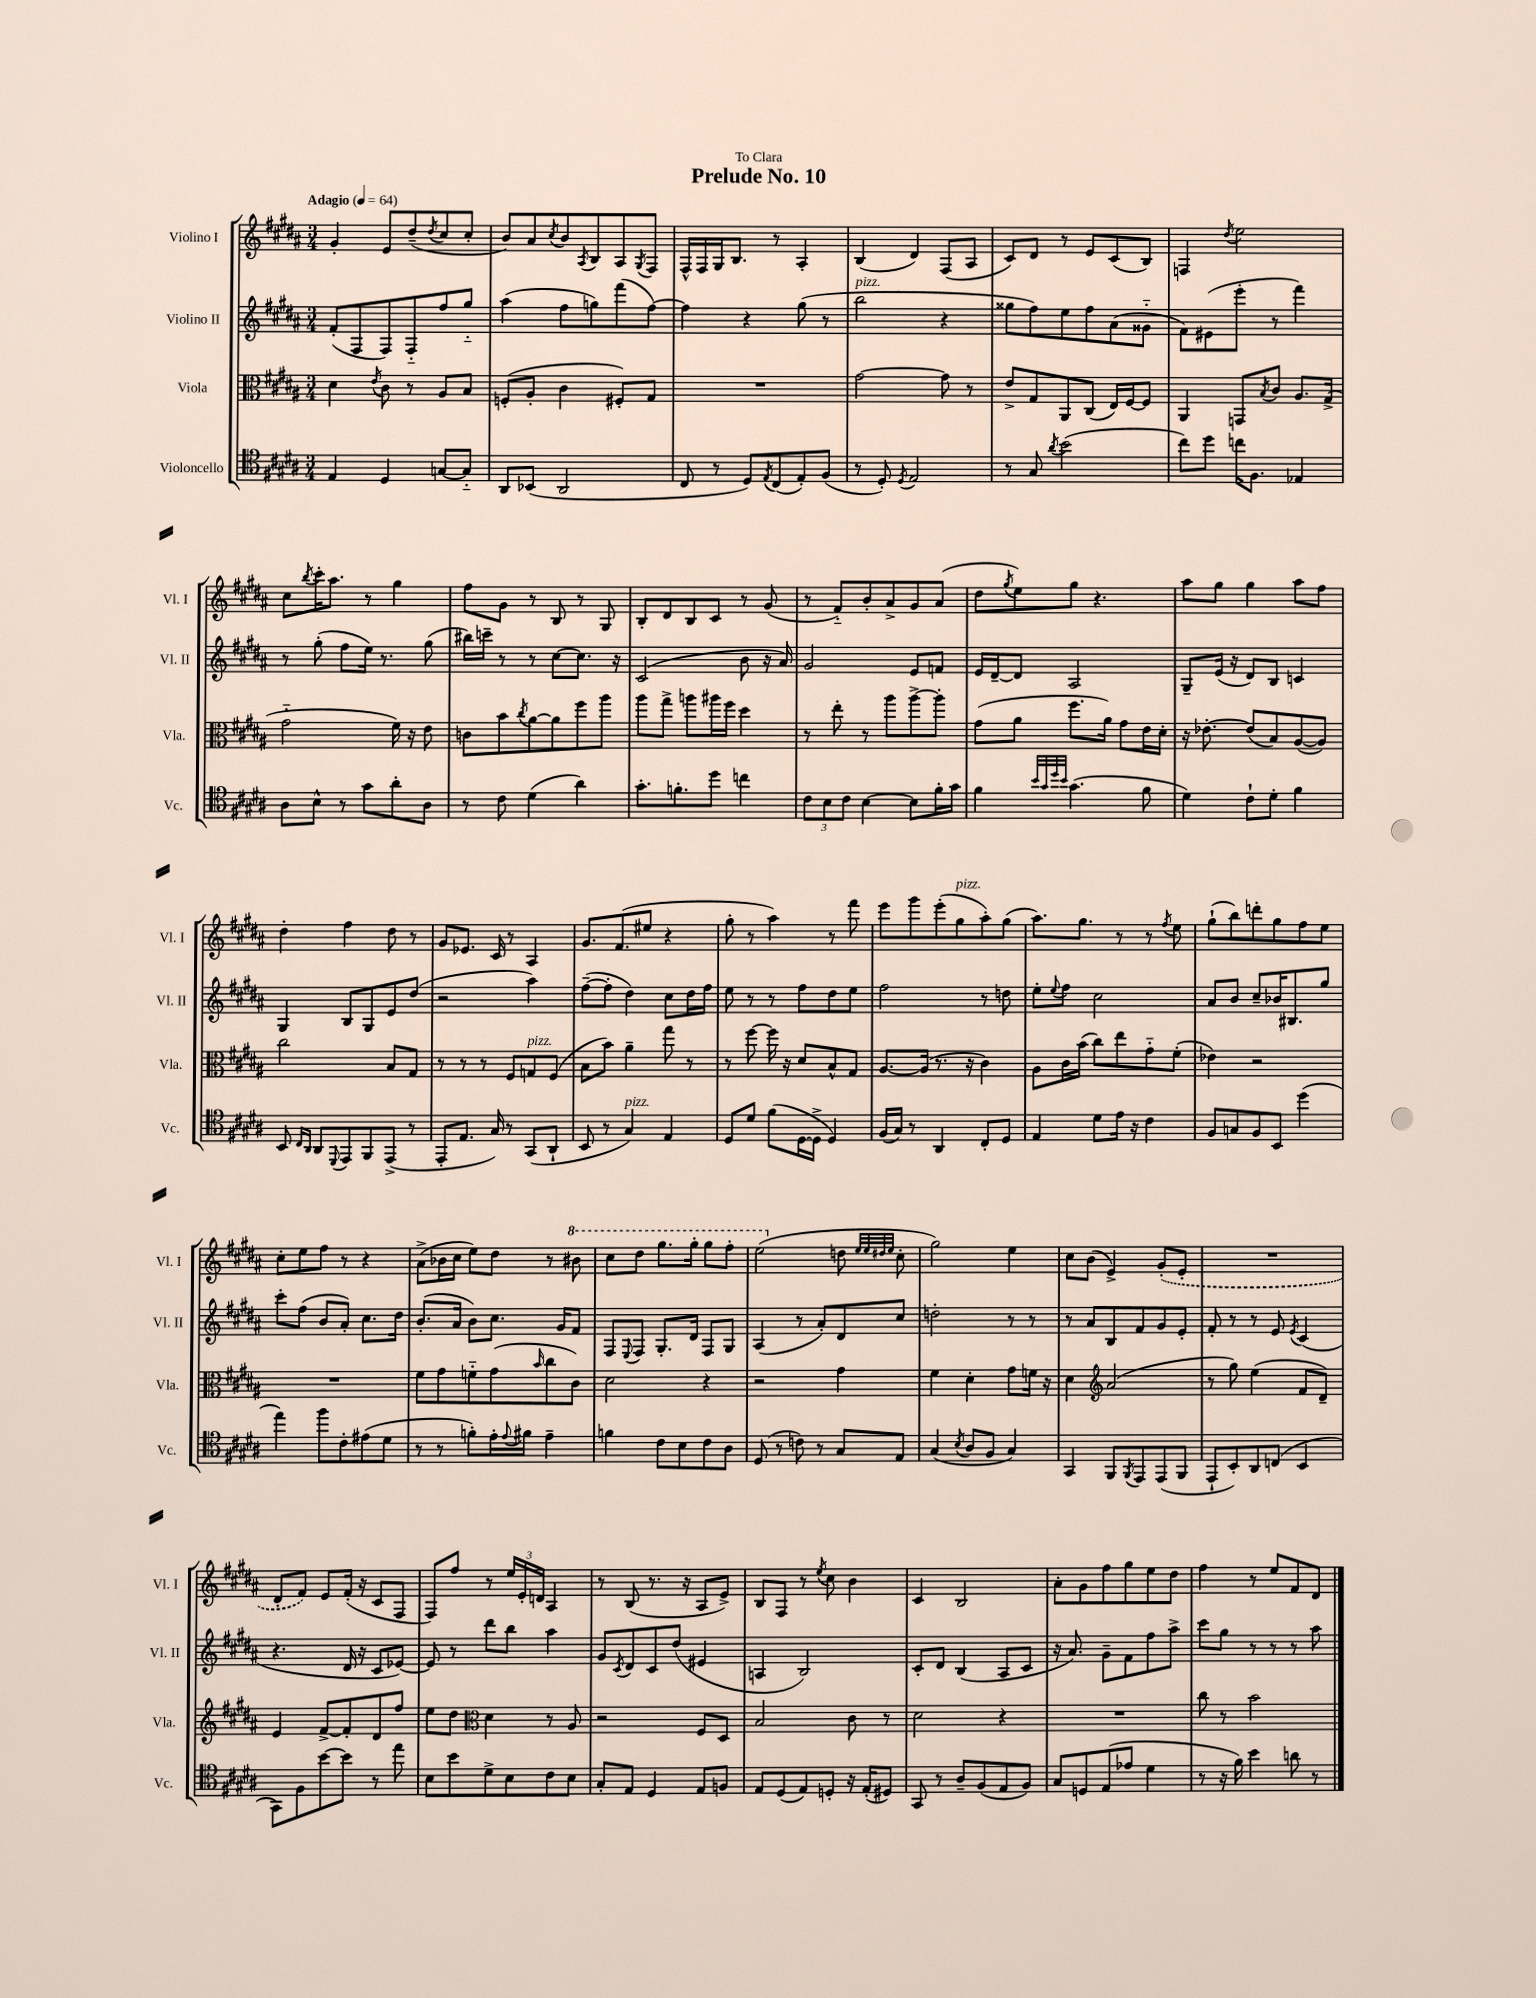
\header { title = "Prelude No. 10" dedication = "To Clara" }
<<
\new StaffGroup <<
\new Staff = "s0" \with { instrumentName = "Violino I" shortInstrumentName = "Vl. I" } {
    \clef treble \key b \major \numericTimeSignature \time 3/4 \tempo "Adagio" 4 = 64
    gis'4-. e'8 dis''8--( \acciaccatura { dis''8 } cis''8 cis''8-. |
    b'8) ais'8 \acciaccatura { cis''8 } b'8 \acciaccatura { ais8 } b8 ais8 \acciaccatura { gis8 } fis8 |
    fis16-^ fis16 gis16 b8. r8 ais4-. |
    b4( dis'4) fis8( ais8 |
    cis'8) dis'8 r8 e'8 cis'8( b8) |
    f4 \acciaccatura { dis''8 } e''2 |
    cis''8 \acciaccatura { b''8 } cis'''16-. ais''8. r8 gis''4 |
    fis''8 gis'8 r8 b8 r8 gis8 |
    b8-. dis'8 b8 cis'8 r8 gis'8( |
    r8 fis'8-_) b'8-. ais'8-> gis'8 ais'8( |
    dis''8 \acciaccatura { gis''8 } e''8) gis''8 r4. |
    ais''8 gis''8 gis''4 ais''8 fis''8 |
    dis''4-. fis''4 dis''8 r8 |
    gis'8 ees'8. cis'16 r8 ais4 |
    gis'8. fis'8.( eis''8 r4 |
    gis''8-. r8 ais''4) r8 fis'''8 |
    e'''8 gis'''8 e'''8-.( gis''8^\markup { \italic "pizz." } ais''8-.) gis''8( |
    ais''8.) gis''8. r8 r8 \acciaccatura { fis''8 } e''8 |
    gis''8-!( b''8) d'''8-. gis''8 fis''8 e''8 |
    cis''8-. e''8 fis''8 r8 r4 |
    ais'8->( bes'16 cis''16 e''8) dis''8 r8 \ottava #1 bis''8 |
    cis'''8 dis'''8 gis'''8. gis'''16-. gis'''8 fis'''8-. |
    e'''2( \ottava #0 d''8 \grace { e''32 e''32 dis''32 e''32 } cis''8-. |
    gis''2) e''4 |
    cis''8 b'8( e'4->) \once \slurDashed gis'8-.( e'8-. |
    R2. |
    dis'8-. fis'8) e'8 fis'16-.( r16 cis'8 fis8 |
    fis8) fis''8 r8 \tuplet 3/2 { e''16 e'16-. d'16 } ais4 |
    r8 b8( r8. r16 ais8 e'8->) |
    b8 fis8 r8 \acciaccatura { e''8 } cis''8 b'4 |
    cis'4 b2 |
    ais'8-. gis'8 fis''8 gis''8 e''8 dis''8 |
    fis''4 r8 e''8 fis'8 dis'8 \bar "|." |
}
\new Staff = "s1" \with { instrumentName = "Violino II" shortInstrumentName = "Vl. II" } {
    \clef treble \key b \major \numericTimeSignature \time 3/4
    fis'8-.( fis8 fis8) fis8-_ fis''8 gis''8-_ |
    ais''4( fis''8 g''8) fis'''8( fis''8~) |
    fis''4 r4 gis''8( r8 |
    b''2^\markup { \italic "pizz." } r4 |
    gisis''8 fis''8) e''8 fis''8 ais'8( gisis'8-_ |
    fis'8) eis'8( e'''8-. r8 fis'''4) |
    r8 gis''8-.( fis''8 e''16) r8. gis''8( |
    bis''16) c'''16-- r8 r8 cis''8~ cis''8. r16 |
    cis'2( b'8 r16 ais'16) |
    gis'2 e'8 f'8 |
    e'16 dis'16~-- dis'8 ais2 |
    gis8-- e'16( r16 dis'8) b8 c'4 |
    gis4 b8 gis8 e'8 dis''8( |
    r2 ais''4) |
    fis''8~--( fis''8-. dis''4) cis''8 dis''16 fis''16 |
    e''8 r8 r8 fis''8 dis''8 e''8 |
    fis''2 r8 d''8 |
    e''8-. \appoggiatura { e''8 } fis''8 cis''2 |
    ais'8 b'8 cis''8-- bes'16 bis8. gis''8 |
    cis'''8-. fis''8( b'8 ais'8-.) cis''8. dis''16 |
    b'8.-.( ais'16 b'8) cis''8. gis'16 fis'8 |
    fis8 \appoggiatura { e8 } fis8 gis8.-. dis'16 fis8 gis8 |
    ais4( r8 ais'8-.) dis'8 cis''8 |
    d''2-. r8 r8 |
    r8 ais'8 b8 fis'8 gis'8 e'8-. |
    fis'8-. r8 r8 e'8 \acciaccatura { e'8 } cis'4( |
    r4. dis'16 r16 cis'8 ees'8~) |
    ees'8 r8 dis'''8 b''8 ais''4 |
    gis'8 \acciaccatura { cis'8 } dis'8 cis'8 dis''8( eis'4 |
    a4 b2) |
    cis'8-. dis'8 b4( ais8 cis'8 |
    r16 ais'8.) gis'8-- fis'8 fis''8 ais''8-> |
    cis'''8 gis''8 r8 r8 r8 ais''8 \bar "|." |
}
\new Staff = "s2" \with { instrumentName = "Viola" shortInstrumentName = "Vla." } {
    \clef alto \key b \major \numericTimeSignature \time 3/4
    dis'4 \acciaccatura { e'8 } cis'8 r8 ais8 b8 |
    f8-.( ais8-. cis'4 fis8-.) gis8 |
    R2. |
    gis'2~ gis'8 r8 |
    e'8-> gis8 ais,8 cis8( e16) fis16~ fis8 |
    ais,4 g,8 \acciaccatura { b8 } cis'8 ais8. gis16->( |
    gis'2-_ fis'16) r16 e'8 |
    c'8 b'8 \acciaccatura { cis''8 } ais'8~ ais'8 fis''8 ais''8 |
    ais''8 gis''8-> a''8 ais''16 fis''16 dis''4 |
    r8 e''8-. r8 ais''8 ais''8~-> ais''8-. |
    gis'8( ais'8 fis''8. ais'16) gis'8 e'16 dis'16-. |
    r16 ees'8.~-. ees'8( b8) ais8~( ais8) |
    cis''2 b8 gis8 |
    r8 r8 r8 fis8 g8^\markup { \italic "pizz." } fis8( |
    b8 b'8) ais'4-- gis''8 r8 |
    r8 fis''8~ fis''16 r16 dis'8 b8-^ gis8 |
    ais8.~ ais16( r8. r16 cis'4) |
    ais8 cis'16 b'16( cis''8) e''8 gis'8-_ fis'8-.( |
    ees'4) r2 |
    R2. |
    fis'8 gis'8 f'8-_ gis'8( \grace { b'16 } cis''8 cis'8) |
    dis'2 r4 |
    r2 gis'4 |
    fis'4 dis'4-. gis'8 f'16 r16 |
    dis'4 \clef treble ais'2( |
    r8 gis''8) e''4( fis'8 dis'8--) |
    e'4 fis'8~-> fis'8-. dis'8 fis''8 |
    e''8 dis''8 \clef alto dis'4 r8 ais8 |
    r2 fis8 dis8 |
    b2 cis'8 r8 |
    dis'2 r4 |
    R2. |
    cis''8 r8 b'2 \bar "|." |
}
\new Staff = "s3" \with { instrumentName = "Violoncello" shortInstrumentName = "Vc." } {
    \clef tenor \key b \major \numericTimeSignature \time 3/4
    e4 dis4 g8~ g8-_ |
    ais,8 bes,8( ais,2 |
    cis8 r8 dis8) \acciaccatura { e8 } cis8( e8-.) fis8( |
    r8 dis8-.) \acciaccatura { dis8 } e2 |
    r8 gis8 \acciaccatura { ais'8 } b'2( |
    cis''8) dis''8 c''16 fis8. ees4 |
    ais8 b8-^ r8 gis'8 ais'8-. ais8 |
    r8 cis'8 dis'4( ais'4) |
    gis'8.-. f'8.-. dis''8 c''4 |
    \tuplet 3/2 { cis'8 b8 cis'8 } b4~ b8 fis'16-. gis'16 |
    fis'4 \grace { b'32 gis'32 dis''32 b'32 } gis'4.( fis'8 |
    dis'4) cis'8-! dis'8-. fis'4 |
    b,8 \grace { cis16 ais,16 } ais,8 \appoggiatura { dis,8 } e,8 fis,8 e,8->( r8 |
    e,8-. e8. gis16) r8 gis,8( ais,8-! |
    b,8 r8 gis4^\markup { \italic "pizz." }) e4 |
    dis8 dis'8 fis'8( dis16~ dis16-> dis4) |
    fis16( gis16) r8 ais,4 cis8-. dis8 |
    e4 dis'8 e'16 r16 cis'4 |
    fis8 g8 fis8 b,8 dis''4( |
    e''4) fis''8 cis'8-. eis'8( dis'8 |
    r8 r8 f'8-.) e'16-. \appoggiatura { e'8 } fis'16 e'4-- |
    f'4 cis'8 b8 cis'8 ais8 |
    dis8( r8 c'8) r8 gis8 e8 |
    gis4( \acciaccatura { b8 } ais8 fis8 gis4) |
    gis,4 fis,8 \acciaccatura { fis,8 } e,8 e,8( fis,8 |
    e,8-! b,8-.) ais,8 c8( b,4 |
    gis,8) fis8 b'8~ b'8 r8 e''8 |
    b8 b'8 dis'8-> b8 cis'8 b8 |
    gis8-. e8 dis4 e8 f8 |
    e8 dis8( e8) d8-. r16 e16-.( dis8) |
    gis,8 r8 ais8-- fis8( e8 fis8) |
    gis8 d8 e8( ees'8 dis'4 |
    r8 r16 fis'16) b'4 a'8 r8 \bar "|." |
}
>>
>>
\layout { \context { \Score \remove "Bar_number_engraver" } }
